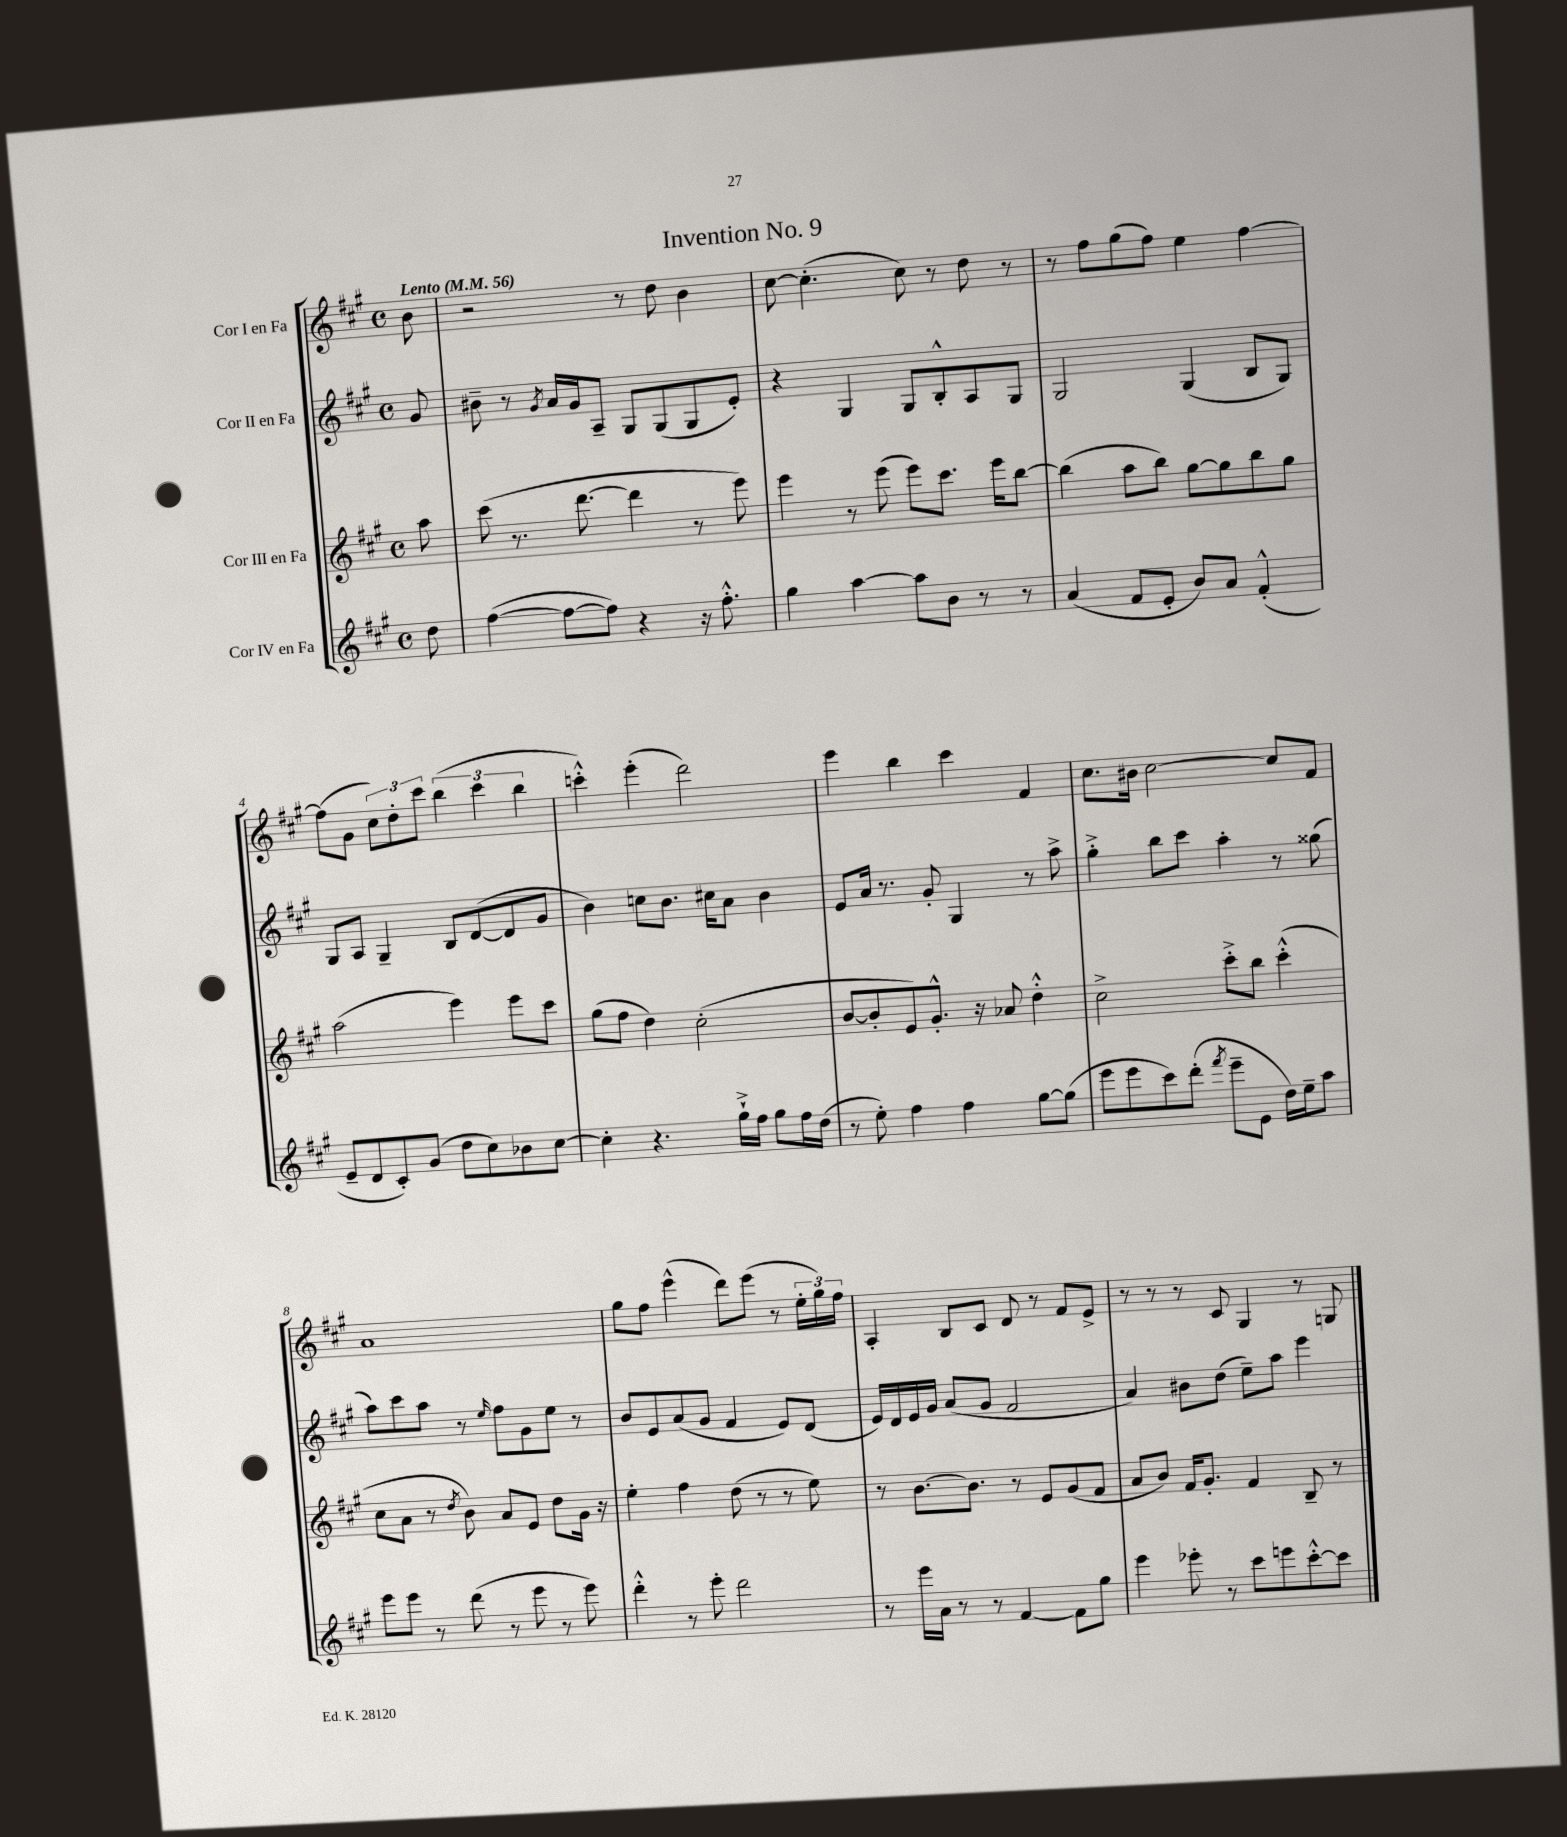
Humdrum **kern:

**kern	**kern	**kern	**kern
*staff4	*staff3	*staff2	*staff1
*clefG2	*clefG2	*clefG2	*clefG2
*k[f#c#g#]	*k[f#c#g#]	*k[f#c#g#]	*k[f#c#g#]
*M4/4	*M4/4	*M4/4	*M4/4
*met(c)	*met(c)	*met(c)	*met(c)
*MM56	*MM56	*MM56	*MM56
8dd	8aa	8g#	8b
=	=	=	=
([4ff#	(8ccc#	8b#~	2r
.	8.r	8r	.
.	.	8qg#	.
8ff#_	.	16a	.
.	[8.ddd	16g#	.
8ff#])	.	8A~	.
4r	4ddd]	8G#	8r
.	.	(8G#	8dd
16r	8r	8G#	4b
8.ff#'^^	.	.	.
.	8eee)	8e')	.
=	=	=	=
4gg#	4eee	4r	[8cc#
.	.	.	(4.cc#']
[4aa	8r	4G#	.
.	(8eee	.	.
8aa]	8eee)	8G#	8cc#)
8b	8.ccc#	8B'^^	8r
8r	.	8A	8dd
.	16eee	.	.
8r	[8bb	8G#	8r
=	=	=	=
(4a	(4bb]	2G#	8r
.	.	.	8ff#
8f#	8aa	.	(8gg#
8e'	8bb)	.	8ff#)
8b)	[8gg#	(4G#	4ee
8a	8gg#]	.	.
(4f#'^^	8bb	8B	[4ff#
.	8gg#	8G#)	.
=	=	=	=
8e~	(2aa	8G#	(8ff#]
8d	.	8A	8g#
8c#')	.	4G#~	12cc#)
.	.	.	12dd'
(8g#	.	.	.
.	.	.	12ccc#
8dd	4eee)	8B	(6bb
8cc#)	.	([8d	.
.	.	.	6ccc#
8b-	8eee	8d]	.
.	.	.	6bb
[8cc#	8ccc#	8g#	.
=	=	=	=
4cc#']	(8gg#	4b)	4ccc'^^)
.	8ff#	.	.
4.r	4dd)	8cc	(4eee'
.	.	8.b	.
.	(2cc#'	.	2ddd)
.	.	16cc#	.
16gg#`^	.	8a	.
16ff#	.	.	.
8gg#	.	4b	.
16ff#	.	.	.
(16dd	.	.	.
=	=	=	=
8r	[8b	8e	4eee
8ee')	8b']	16a	.
.	.	8.r	.
4ff#	8e)	.	4bb
.	8.g#'^^	8g#'	.
4ff#	.	4G#	4ccc#
.	16r	.	.
.	8a-	.	.
[8gg#	4dd'^^	8r	4f#
(8gg#]	.	8aa^	.
=	=	=	=
8eee	2cc#^	4gg#'^	8.cc#
8eee	.	.	.
.	.	.	16b#
8ccc#)	.	8bb	[2cc#
(8ddd'	.	8ccc#	.
8qfff#	.	.	.
8eee~	8ccc#'^	4aa'	.
8e	8bb	.	.
16dd)	(4ccc#'^^	8r	8cc#]
16ee~	.	.	.
8aa	.	(8gg##	8f#
=	=	=	=
8eee	8cc#	8aa)	1a
8eee	8a	8ccc#	.
8r	8r	8aa	.
.	8qdd	.	.
(8ddd	8b)	8r	.
.	.	16qqee	.
8r	8a	8ff#	.
8eee	8e	8g#	.
8r	8dd	8ee	.
8eee)	16g#	8r	.
.	16r	.	.
=	=	=	=
4ddd'^^	4ee'	8b	8gg#
.	.	8e	8ff#
8r	4ff#	(8a	(4eee^^
8eee'	.	8g#	.
2ddd	(8dd	4f#	8ddd)
.	8r	.	(8eee
.	8r	8e)	8r
.	8ee)	(8d	24ee'
.	.	.	24gg#)
.	.	.	24ff#
=	=	=	=
8r	8r	16e)	4A'
.	.	16d	.
16eee	[8.b	16e	.
16a	.	16g#	.
8r	.	(8a	8B
.	8.b]	.	.
8r	.	8g#	8c#
[4f#	8r	2f#	8d
.	8e	.	8r
8f#]	(8g#	.	8f#
8gg#	8f#	.	8e^
=	=	=	=
4eee	8a	4a)	8r
.	8b)	.	8r
8eee-'	16f#	8b#	8r
.	8.g#'	.	.
8r	.	(8dd	8c#
8ccc#	4f#	8ee~)	4G#
8eee	.	8aa	.
[8ccc#'^^	8B~	4eee	8r
8ccc#]	8r	.	8G
==	==	==	==
*-	*-	*-	*-
